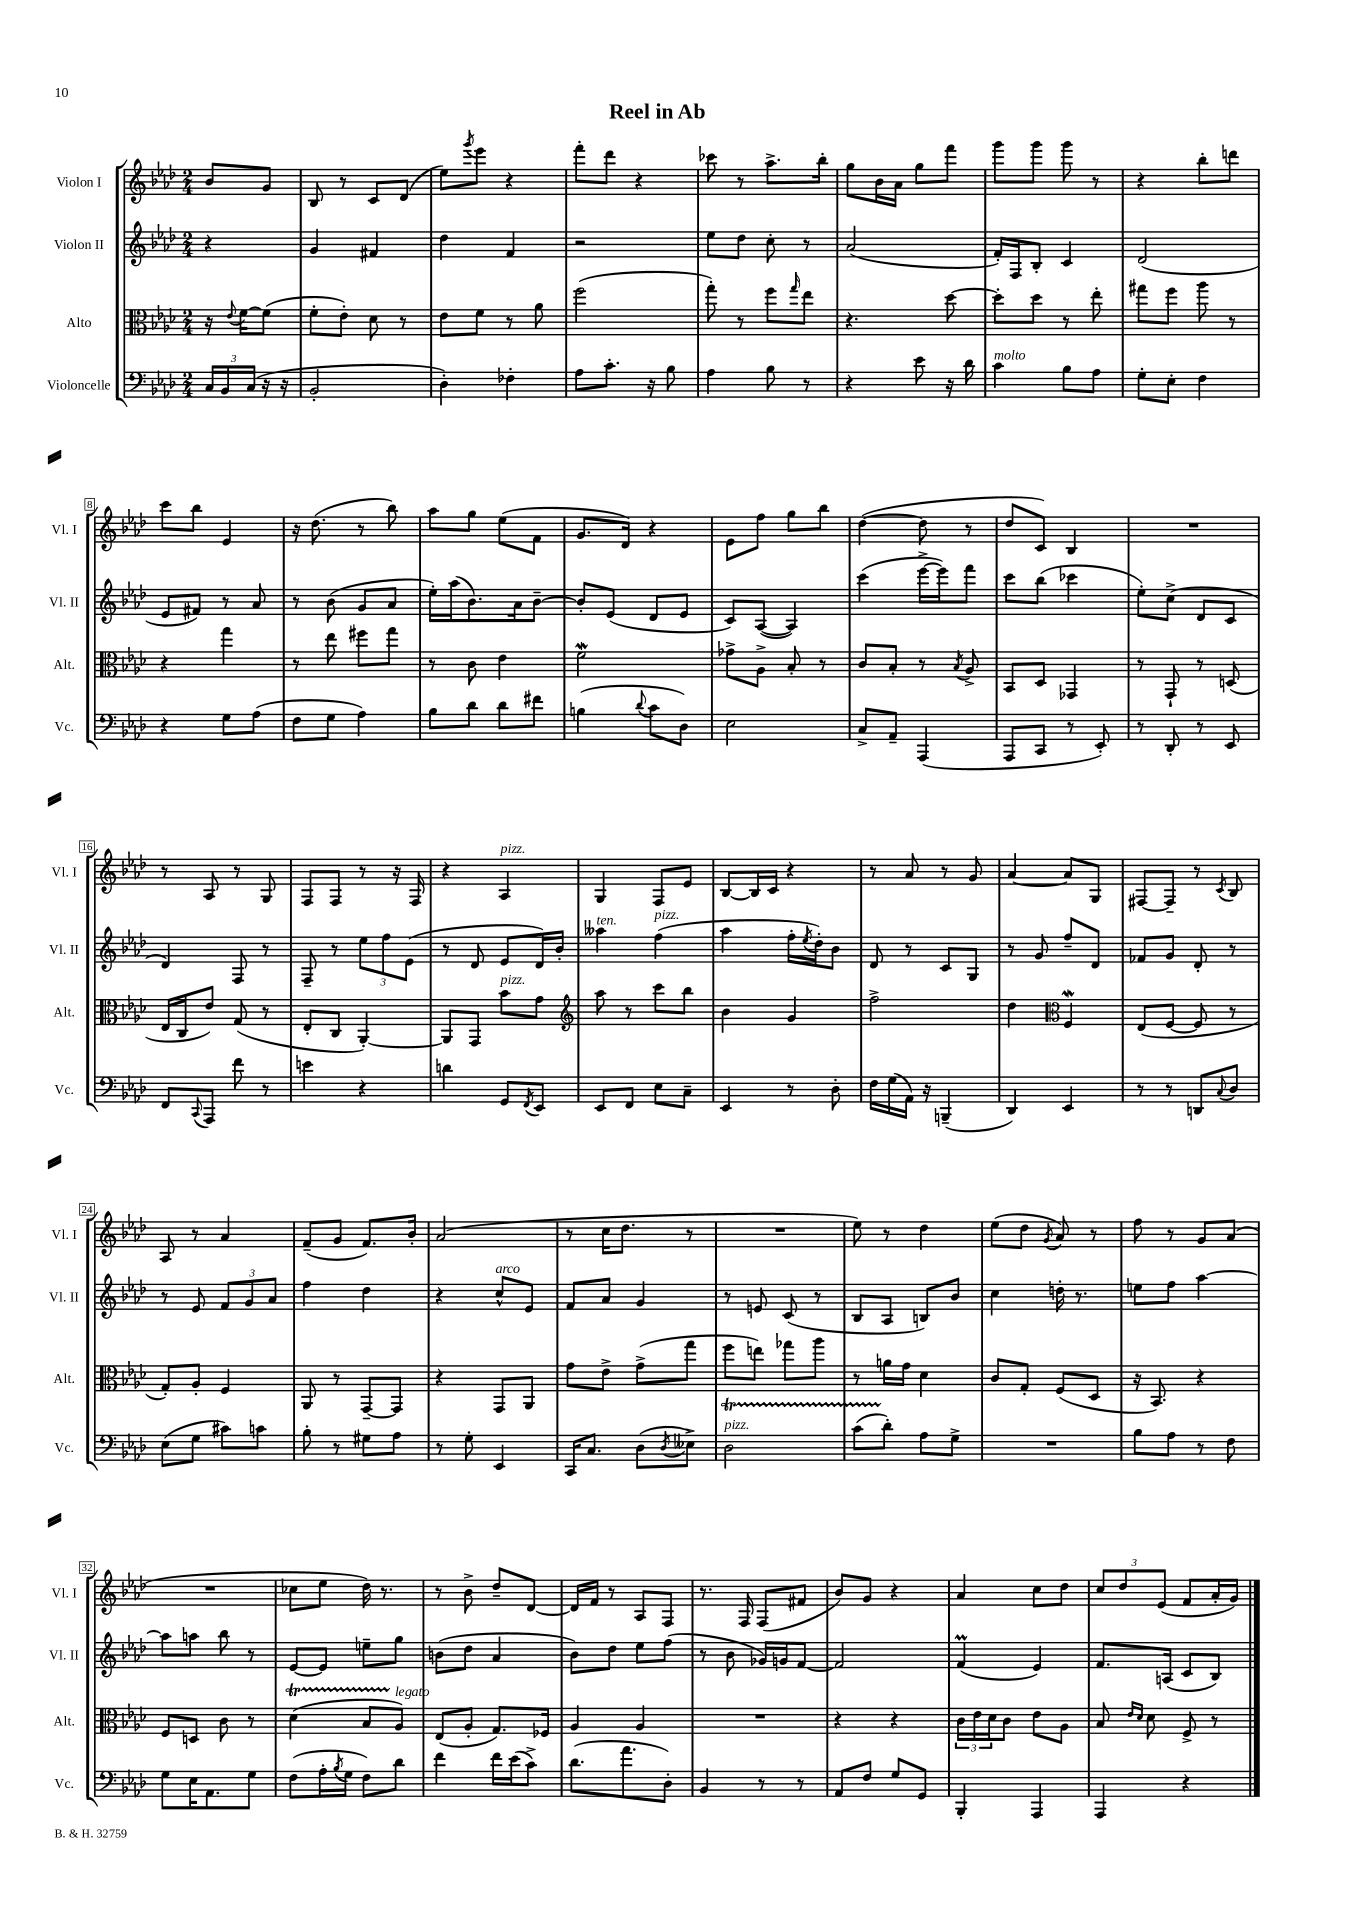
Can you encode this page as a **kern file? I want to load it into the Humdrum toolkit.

**kern	**kern	**kern	**kern
*staff4	*staff3	*staff2	*staff1
*clefF4	*clefC3	*clefG2	*clefG2
*k[b-e-a-d-]	*k[b-e-a-d-]	*k[b-e-a-d-]	*k[b-e-a-d-]
*M2/4	*M2/4	*M2/4	*M2/4
24C	16r	4r	8b-
24BB-	.	.	.
.	8qqe-	.	.
.	[16f	.	.
(24C	.	.	.
16r	(8f]	.	8g
16r	.	.	.
=	=	=	=
2BB-'	8f'	4g	8B-
.	8e-')	.	8r
.	8d-	4f#	8c
.	8r	.	(8d-
=	=	=	=
4D-')	8e-	4dd-	8ee-)
.	.	.	8qggg
.	8f	.	8eee-
4F-'	8r	4f	4r
.	8a-	.	.
=	=	=	=
8A-	(2ff	2r	8fff'
8.c'	.	.	8ddd-
.	.	.	4r
16r	.	.	.
8B-	.	.	.
=	=	=	=
4A-	8gg')	8ee-	8ccc-
.	8r	8dd-	8r
8B-	8ff	8cc'	8.aa-^
.	16qqgg	.	.
8r	8ee-	8r	.
.	.	.	16bb-'
=	=	=	=
4r	4.r	(2a-	8gg
.	.	.	16b-
.	.	.	16a-
8e-	.	.	8gg
16r	[8dd-	.	8fff
16d-	.	.	.
=	=	=	=
4c	8dd-']	16f')	8ggg
.	.	16F	.
.	8dd-	8B-'	8ggg
8B-	8r	4c	8ggg
8A-	8ee-'	.	8r
=	=	=	=
8G'	8gg#	(2d-	4r
8E-'	8ff	.	.
4F	8aa-	.	8bb-'
.	8r	.	8ddd
=	=	=	=
4r	4r	8e-	8ccc
.	.	8f#)	8bb-
8G	4gg	8r	4e-
(8A-	.	8a-	.
=	=	=	=
8F	8r	8r	16r
.	.	.	(8.dd-
8G	8ee-	(8b-	.
4A-)	8ff#	8g	8r
.	8gg	8a-	8bb-)
=	=	=	=
8B-	8r	16ee-')	8aa-
.	.	(16aa-	.
8d-	8c	8.b-)	8gg
8d-	4e-	.	(8ee-
.	.	16a-	.
8f#	.	[8b-~	8f
=	=	=	=
(4B	2f	8b-']	8.g
.	.	(8e-	.
.	.	.	16d-)
8qqd-	.	.	.
8c	.	8d-	4r
8D-)	.	8e-	.
=	=	=	=
2E-	8g-^	8c)	8e-
.	8A-^	([8A-	8ff
.	8B-'	4A-])	8gg
.	8r	.	8bb-
=	=	=	=
8C^	8c	(4ccc	([4dd-
8AA-~	8B-'	.	.
(4AAA-	8r	[16eee-^	8dd-]
.	.	16eee-])	.
.	8qB-	.	.
.	8A-^	8fff	8r
=	=	=	=
8AAA-	8BB-	8ccc	8dd-
8CC	8D-	(8bb-	8c)
8r	4GG-	4ccc-	4B-
8EE-')	.	.	.
=	=	=	=
8r	8r	8ee-')	2r
8DD-'	8GG`	(8cc^	.
8r	8r	8d-	.
8EE-	(8D	8c	.
=	=	=	=
8FF	16E-	4d-)	8r
.	16C	.	.
8qqCC	.	.	.
8AAA-	8e-)	.	8A-
8f	(8G	8F	8r
8r	8r	8r	8G
=	=	=	=
4e	8E-'	8F~	8F
.	8C	8r	8F
4r	[4AA-')	12ee-	8r
.	.	12ff	.
.	.	.	16r
.	.	(12e-	.
.	.	.	16F
=	=	=	=
4d	8AA-]	8r	4r
.	8GG	8d-	.
8GG	8b-	8e-	4A-
8qFF	.	.	.
8EE-	8g	16d-)	.
.	.	16b-'	.
=	=	=	=
*	*clefG2	*	*
8EE-	8aa-	4aa--	4G
8FF	8r	.	.
8E-	8ccc	(4ff	8F
8C~	8bb-	.	8e-
=	=	=	=
4EE-	4b-	4aa-	[8B-
.	.	.	16B-]
.	.	.	16c
8r	4g	16ff'	4r
.	.	8qee-	.
.	.	16dd-')	.
8D-'	.	8b-	.
=	=	=	=
16F	2ff^	8d-	8r
(16G	.	.	.
16AA-)	.	8r	8a-
16r	.	.	.
(4BBB~	.	8c	8r
.	.	8G	8g
=	=	=	=
4DD-)	4dd-	8r	[4a-
.	.	8g	.
*	*clefC3	*	*
4EE-	4F	8ff~	8a-]
.	.	8d-	8G
=	=	=	=
8r	(8E-	8f-	[8F#
8r	[8F	8g	8F#~]
8DD	8F]	8d-'	8r
8qqC	.	.	8qc
8D-	8r	8r	8B-
=	=	=	=
(8E-	8G')	8r	8A-
8G	8A-'	8e-	8r
8c#)	4F	12f	4a-
.	.	12g	.
8c	.	.	.
.	.	12a-	.
=	=	=	=
8B-'	8AA-	4ff	(8f~
8r	8r	.	8g
8G#	[8GG~	4dd-	8.f)
8A-	8GG]	.	.
.	.	.	16b-'
=	=	=	=
8r	4r	4r	(2a-
8G'	.	.	.
4EE-	8GG	8cc^^	.
.	8AA-	8e-	.
=	=	=	=
16CC	8g	8f	8r
8.C	.	.	.
.	8e-^	8a-	16cc
.	.	.	8.dd-
(8D-	(8g^	4g	.
8qD-	.	.	.
8E--^)	8gg	.	8r
=	=	=	=
2D-	8ff	8r	2r
.	8ee)	8e	.
.	8gg-	(8c	.
.	8aa-	8r	.
=	=	=	=
(8c	8r	8B-	8ee-)
8d-')	16a	8A-	8r
.	16g	.	.
8A-	4d-	8B)	4dd-
8G^	.	8b-	.
=	=	=	=
2r	8c	4cc	(8ee-
.	8G'	.	8dd-
.	.	.	8qg
.	(8F	16dd'	8a-)
.	.	8.r	.
.	8D-	.	8r
=	=	=	=
8B-	16r	8ee	8ff
.	8.BB-)	.	.
8A-	.	8ff	8r
8r	4r	[4aa-	8g
8F	.	.	(8a-
=	=	=	=
8G	8F	8aa-]	2r
16E-	8D	8aa	.
8.AA-	.	.	.
.	8c	8bb-	.
8G	8r	8r	.
=	=	=	=
(8F	(4d-	[8e-	8cc-
16A-'	.	8e-]	8ee-
8qB-	.	.	.
16G	.	.	.
8F)	8B-	8ee~	16dd-)
.	.	.	8.r
8d-	8A-)	8gg	.
=	=	=	=
4f	(8E-	(8b	8r
.	8A-'	8dd-	8b-^
16f	8.G)	4a-	8dd-~
(16e-	.	.	.
8c^)	.	.	[8d-
.	16F-	.	.
=	=	=	=
(8.d-	4A-	8b-)	16d-]
.	.	.	16f
.	.	8dd-	8r
8.a-	.	.	.
.	4A-	8ee-	8A-
8D-')	.	(8ff	8F
=	=	=	=
4BB-	2r	8r	8.r
.	.	8b-	.
.	.	.	16F
8r	.	16g-)	(8F
.	.	16g	.
8r	.	[8f	8f#
=	=	=	=
8AA-	4r	2f]	8b-)
8F	.	.	8g
8G	4r	.	4r
8GG	.	.	.
=	=	=	=
4BBB-'	24c	(4f	4a-
.	24e-	.	.
.	24d-	.	.
.	8c	.	.
4AAA-	8e-	4e-)	8cc
.	8A-	.	8dd-
=	=	=	=
4AAA-	8B-	8.f	12cc
.	.	.	12dd-
.	16qqe-	.	.
.	16qqd-	.	.
.	8d-	.	.
.	.	.	(12e-
.	.	(16A	.
4r	8F^	8c	8f
.	8r	8B-)	16a-'
.	.	.	16g)
==	==	==	==
*-	*-	*-	*-
